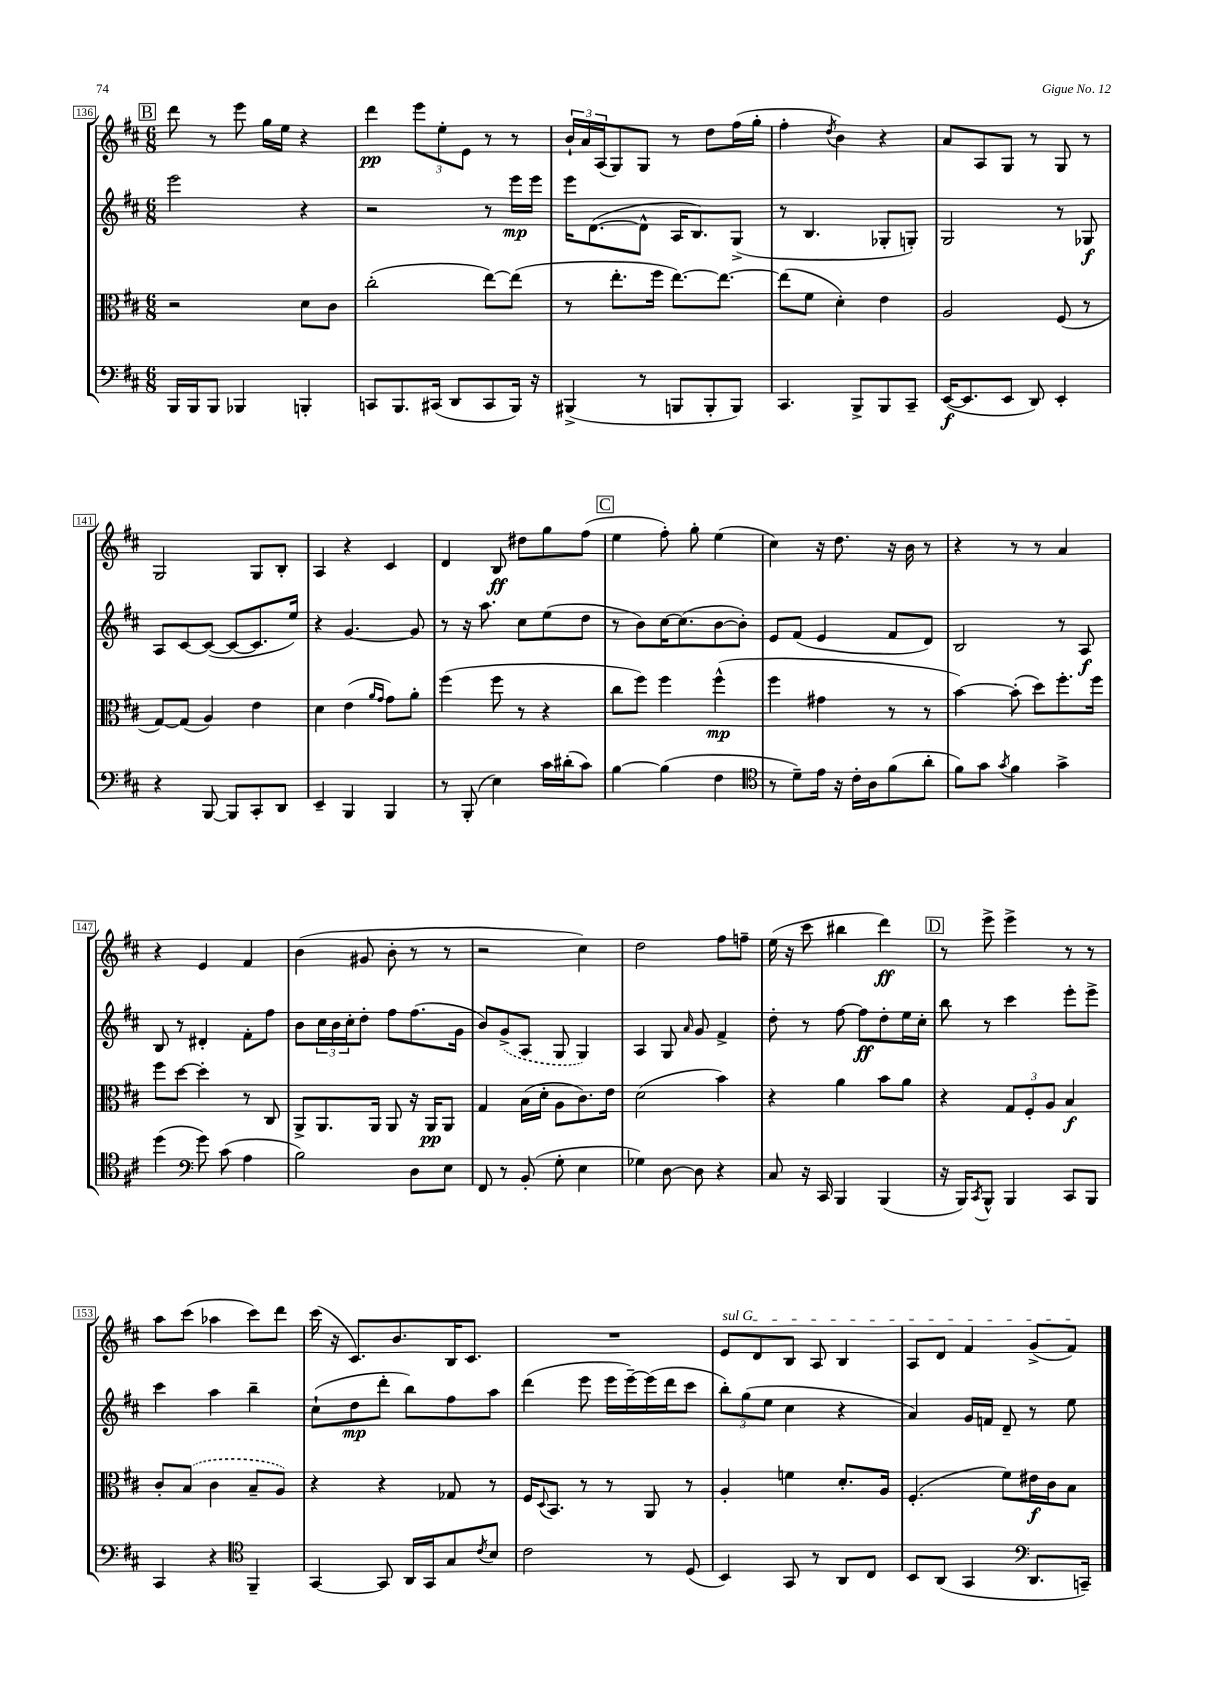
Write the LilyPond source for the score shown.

<<
\new StaffGroup <<
\new Staff = "s0" {
    \clef treble \key d \major \numericTimeSignature \time 6/8
    \mark \markup { \box "B" } d'''8 r8 e'''8 g''16 e''16 r4 |
    d'''4\pp \tuplet 3/2 { e'''8 e''8-. e'8 } r8 r8 |
    \tuplet 3/2 { b'16-! a'16 a16( } g8) g8 r8 d''8 fis''16( g''16-. |
    fis''4-. \acciaccatura { d''8 } b'4) r4 |
    a'8 a8 g8 r8 g8 r8 |
    g2 g8 b8-. |
    a4 r4 cis'4 |
    d'4 b8\ff dis''8 g''8 fis''8( |
    \mark \markup { \box "C" } e''4 fis''8-.) g''8-. e''4( |
    cis''4) r16 d''8. r16 b'16 r8 |
    r4 r8 r8 a'4 |
    r4 e'4 fis'4 |
    b'4( gis'8 b'8-. r8 r8 |
    r2 cis''4) |
    d''2 fis''8 f''8-- |
    e''16( r16 cis'''8 bis''4 d'''4\ff) |
    \mark \markup { \box "D" } r8 e'''8-> e'''4-> r8 r8 |
    a''8 cis'''8( aes''4 cis'''8) d'''8 |
    cis'''16( r16 cis'8.) b'8. b16 cis'8. |
    R2. |
    \once \override TextSpanner.bound-details.left.text = \markup { \italic "sul G" } e'8\startTextSpan d'8 b8 a8 b4 |
    a8 d'8 fis'4 g'8->( fis'8\stopTextSpan) \bar "|." |
}
\new Staff = "s1" {
    \clef treble \key d \major \numericTimeSignature \time 6/8
    \mark \markup { \box "B" } e'''2 r4 |
    r2 r8 e'''16\mp e'''16 |
    e'''16 d'8.~( d'8-^ a16 b8.) g8->( |
    r8 b4. ges8-. g8-.) |
    g2 r8 ges8\f |
    a8 cis'8~ cis'8~( cis'8~ cis'8. e''16) |
    r4 g'4.~ g'8 |
    r8 r16 a''8. cis''8 e''8( d''8 |
    \mark \markup { \box "C" } r8 b'8) cis''16~ cis''8.( b'8~ b'8-.) |
    e'8 fis'8( e'4 fis'8 d'8) |
    b2 r8 a8\f |
    b8 r8 dis'4-. fis'8-. fis''8 |
    b'8 \tuplet 3/2 { cis''16 b'16 cis''16-. } d''8-. fis''8 fis''8.( g'16 |
    b'8) \once \slurDashed g'8->( a8 g8 g4) |
    a4 g8 \grace { a'16 } g'8 fis'4-> |
    d''8-. r8 fis''8~ fis''8\ff d''8-. e''16 cis''16-. |
    \mark \markup { \box "D" } b''8 r8 cis'''4 e'''8-. e'''8-> |
    cis'''4 a''4 b''4-- |
    cis''8-!( d''8\mp d'''8-. b''8) fis''8 a''8 |
    d'''4( e'''8 e'''16 e'''16~--) e'''16( d'''16 cis'''8 |
    \tuplet 3/2 { b''8-.) g''8( e''8 } cis''4 r4 |
    a'4) g'16 f'16 d'8-- r8 e''8 \bar "|." |
}
\new Staff = "s2" {
    \clef alto \key d \major \numericTimeSignature \time 6/8
    \mark \markup { \box "B" } r2 d'8 cis'8 |
    cis''2-.( e''8~) e''8( |
    r8 e''8.-. fis''16 e''8.~) e''8.~ |
    e''8( fis'8 d'4-.) e'4 |
    a2 fis8( r8 |
    g8~) g8( a4) e'4 |
    d'4 e'4( \grace { a'16 g'16 } g'8) a'8-. |
    fis''4( fis''8 r8 r4 |
    \mark \markup { \box "C" } cis''8 fis''8) fis''4 fis''4-^\mp( |
    fis''4 gis'4 r8 r8 |
    b'4~) b'8-.( d''8) fis''8.-. fis''16 |
    fis''8 d''8~ d''4-. r8 cis8 |
    a,8-> a,8. a,16 a,8 r16 a,16\pp a,8 |
    g4 b16( d'16-. a8 cis'8.) e'16 |
    d'2( b'4) |
    r4 a'4 b'8 a'8 |
    \mark \markup { \box "D" } r4 \tuplet 3/2 { g8 fis8-. a8 } b4\f |
    cis'8-. \once \slurDashed b8( cis'4 b8-- a8) |
    r4 r4 ges8 r8 |
    fis16 \appoggiatura { d8 } b,8. r8 r8 a,8 r8 |
    a4-. f'4 d'8.-. a16 |
    fis4.-.( fis'8) eis'16\f cis'16 b8 \bar "|." |
}
\new Staff = "s3" {
    \clef bass \key d \major \numericTimeSignature \time 6/8
    \mark \markup { \box "B" } b,,16 b,,16 b,,8 bes,,4 b,,4-. |
    c,8 b,,8. cis,16( d,8 cis,8 b,,16) r16 |
    bis,,4->( r8 b,,8 b,,8-. b,,8) |
    cis,4. b,,8-> b,,8 cis,8-- |
    e,16~\f( e,8. e,8 d,8) e,4-. |
    r4 b,,8~ b,,8 cis,8-. d,8 |
    e,4-- b,,4 b,,4 |
    r8 b,,8-.( e4) cis'16 dis'16-.( cis'8) |
    \mark \markup { \box "C" } b4~ b4( fis4 |
    \clef tenor r8 d'8--) e'16 r16 cis'16-. a16 fis'8( a'8-. |
    fis'8) g'8 \acciaccatura { g'8 } fis'4 g'4-> |
    d''4( \clef bass g'8) cis'8( a4 |
    b2) d8 e8 |
    fis,8 r8 b,8-.( g8-. e4 |
    ges4) d8~ d8 r4 |
    cis8 r16 cis,16 b,,4 b,,4( |
    \mark \markup { \box "D" } r16 b,,16) \acciaccatura { cis,8 } b,,8-^ b,,4 cis,8 b,,8 |
    cis,4 r4 \clef tenor fis,4-- |
    g,4~ g,8 a,16 g,16 g8 \acciaccatura { cis'8 } b8 |
    cis'2 r8 d8( |
    b,4) g,8 r8 a,8 cis8 |
    b,8 a,8( g,4 \clef bass d,8. c,16--) \bar "|." |
}
>>
>>
\layout { \context { \Score currentBarNumber = #136 \override BarNumber.stencil = #(make-stencil-boxer 0.1 0.3 ly:text-interface::print) } }
